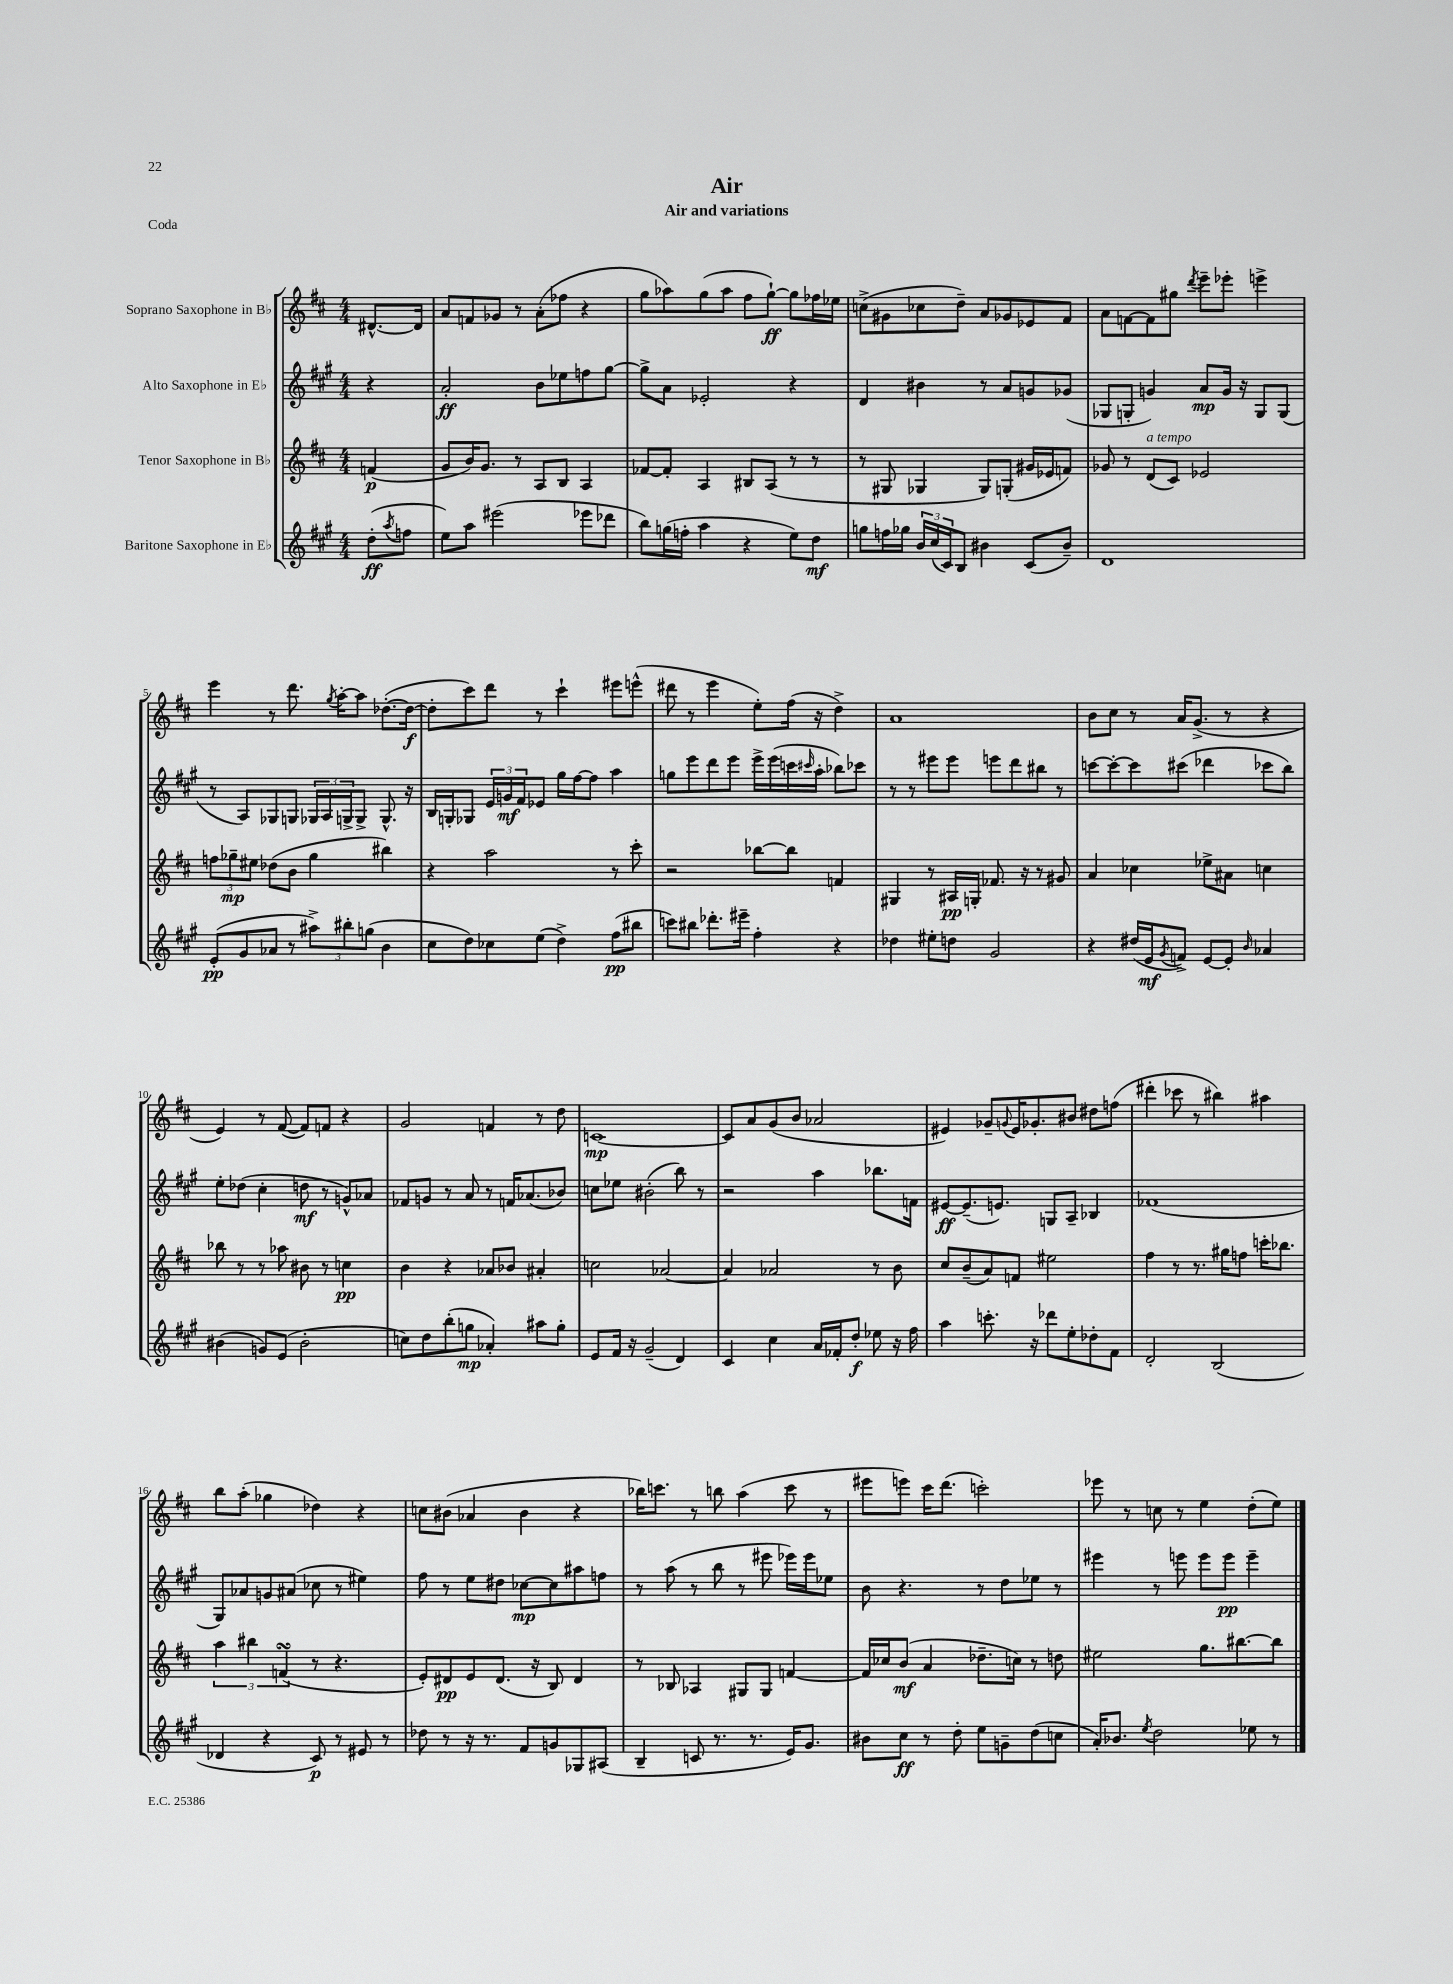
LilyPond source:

\header { title = "Air" subtitle = "Air and variations" piece = "Coda" }
<<
\new StaffGroup <<
\new Staff = "s0" \with { instrumentName = "Soprano Saxophone in Bb" } {
    \clef treble \key d \major \numericTimeSignature \time 4/4 \partial 4
    dis'8.~-^ dis'16 |
    a'8 f'8 ges'8 r8 a'8-.( fes''8 r4 |
    g''8 aes''8) g''8( aes''8 fis''8 g''8~-!\ff) g''8 fes''16 ees''16 |
    c''8->( gis'8 ces''8 d''8--) a'8 ges'8 ees'8 fis'8 |
    a'8 f'8~ f'8 gis''8 \acciaccatura { d'''8 } e'''8-- ees'''8-. e'''4-> |
    e'''4 r8 d'''8. \acciaccatura { g''8 } a''16~-. a''8 des''8.~-.( des''16~\f |
    des''8-. cis'''8) d'''8 r8 cis'''4-! eis'''8 e'''8-^( |
    dis'''8 r8 e'''4 e''8-.) fis''16( r16 d''4->) |
    a'1 |
    b'8 cis''8 r8 a'16 g'8.->( r8 r4 |
    e'4) r8 fis'8~( fis'8) f'8 r4 |
    g'2 f'4 r8 d''8 |
    c'1~\mp |
    c'8 a'8 g'8( b'8 aes'2 |
    eis'4) ges'8-- \appoggiatura { g'8 } eis'16 ges'8.-. bis'8 dis''8 f''8( |
    dis'''4-. ces'''8 r8 bis''4) ais''4 |
    b''8 a''8-.( ges''4 des''4) r4 |
    c''8 bis'8( aes'4 bis'4 r4 |
    bes''16) c'''8. r8 b''8 a''4( c'''8 r8 |
    eis'''8 e'''8) cis'''16 d'''8.( c'''2-.) |
    ees'''8 r8 c''8 r8 e''4 d''8-.( e''8) \bar "|." |
}
\new Staff = "s1" \with { instrumentName = "Alto Saxophone in Eb" } {
    \clef treble \key a \major \numericTimeSignature \time 4/4 \partial 4
    r4 |
    a'2-.\ff b'8 ees''8 f''8 gis''8~ |
    gis''8-> a'8 ees'2-. r4 |
    d'4 bis'4 r8 a'8 g'8 ges'8( |
    ges8 g8-. g'4) a'8\mp g'16 r16 g8 g8( |
    r8 a8) ges8 g8 \tuplet 3/2 { ges16 a16 g16-> } g8-> g8.-^ r16 |
    b16 g16-. ges8 \tuplet 3/2 { e'16 g'16\mf fis'16 } ees'8 gis''16 fis''16~ fis''8 a''4 |
    g''8 e'''8 d'''8 e'''8 e'''16-> e'''16( c'''16 \grace { cis'''16 } a''16-. bes''8) ces'''8 |
    r8 r8 eis'''8 eis'''8 e'''8 d'''8 bis''8 r8 |
    c'''8~ c'''8~-. c'''8 cis'''8( des'''4 ces'''8 b''8) |
    e''8-. des''8( cis''4-. d''8\mf r8 g'8-^) aes'8 |
    fes'8 g'8 r8 a'8 r8 f'16 aes'8.( bes'8) |
    c''8 ees''8 bis'2-.( b''8) r8 |
    r2 a''4 bes''8. f'16 |
    eis'8~\ff eis'8.--( e'8.) g8 a8-- bes4 |
    fes'1( |
    gis8) aes'8 g'8 ais'8( ces''8 r8 eis''4) |
    fis''8 r8 e''8 dis''8 ces''8~\mp ces''8 ais''8 f''8 |
    r8 a''8( r8 b''8 r8 eis'''8 ees'''16) ees'''16 ees''8 |
    b'8 r4. r8 d''8 ees''8 r8 |
    eis'''4 r8 e'''8 e'''8 e'''8\pp e'''4-- \bar "|." |
}
\new Staff = "s2" \with { instrumentName = "Tenor Saxophone in Bb" } {
    \clef treble \key d \major \numericTimeSignature \time 4/4 \partial 4
    f'4\p( |
    g'8 b'16) g'8. r8 a8 b8 a4 |
    fes'8~ fes'8-. a4 bis8 a8( r8 r8 |
    r8 gis8 ges4 ges8) g8-.( gis'16 ees'16 f'8) |
    ges'8 r8 d'8^\markup { \italic "a tempo" }( cis'8) ees'2 |
    \tuplet 3/2 { f''8 ges''8--\mp eis''8 } des''8( b'8 ges''4 bis''4) |
    r4 a''2 r8 cis'''8-. |
    r2 bes''8~ bes''8 f'4 |
    gis4 r8 ais16\pp g16-. fes'8. r16 r8 gis'8 |
    a'4 ces''4 ees''8-> ais'8 c''4 |
    bes''8 r8 r8 aes''8 bis'8 r8 c''4\pp |
    b'4 r4 aes'8 bes'8 ais'4-. |
    c''2 aes'2~ |
    aes'4 aes'2 r8 b'8 |
    cis''8 b'8--( a'8) f'8 eis''2 |
    fis''4 r8 r8. gis''16 f''8 c'''16-. bes''8. |
    \tuplet 3/2 { a''4 bis''4 f'4\turn( } r8 r4. |
    e'8-.) dis'8\pp e'8 dis'8.( r16 b8) dis'4 |
    r8 bes8 aes4 gis8 gis8 f'4~ |
    f'16 ces''16 b'8\mf( a'4 des''8.-- c''16) r8 d''8 |
    eis''2 g''8. bis''8.~ bis''8 \bar "|." |
}
\new Staff = "s3" \with { instrumentName = "Baritone Saxophone in Eb" } {
    \clef treble \key a \major \numericTimeSignature \time 4/4 \partial 4
    d''8-.\ff( \acciaccatura { a''8 } f''8 |
    e''8) a''8 eis'''2( ees'''8 des'''8 |
    b''8) g''16( f''16-. a''4 r4 e''8) d''8\mf |
    g''8 f''16 ges''16 \tuplet 3/2 { b'16 cis''16( cis'16) } b8 bis'4 cis'8( bis'8--) |
    d'1 |
    e'8-.\pp( gis'8 aes'8 r8 \tuplet 3/2 { ais''8->) bis''8-. g''8( } b'4 |
    cis''8 d''8) ces''8 e''8( d''4->) fis''8\pp( bis''8 |
    c'''8) bis''8 des'''8.-. eis'''16-- fis''4-. r4 |
    des''4 eis''8-. d''8 gis'2 |
    r4 dis''16( e'16\mf \acciaccatura { gis'8 } f'8->) e'8~ e'8-. \grace { b'16 } aes'4 |
    bis'4( g'8) e'8( bis'2-. |
    c''8) d''8 b''8-.( g''8\mp aes'4-.) ais''8 g''8-. |
    e'8 fis'16 r16 gis'2--( d'4) |
    cis'4 cis''4 a'16 fes'16-. d''8-.\f ees''8 r16 fis''16 |
    a''4 c'''8.-. r16 des'''8 e''8-. des''8-. fis'8 |
    d'2-. b2( |
    des'4 r4 cis'8\p) r8 eis'8 r8 |
    des''8 r8 r16 r8. fis'8 g'8 ges8 ais8( |
    b4-- c'8 r8. r8. e'16) gis'8. |
    bis'8 cis''8\ff r8 d''8-. e''8 g'8-- d''8( c''8 |
    a'16-.) bes'8. \acciaccatura { e''8 } d''2 ees''8 r8 \bar "|." |
}
>>
>>
